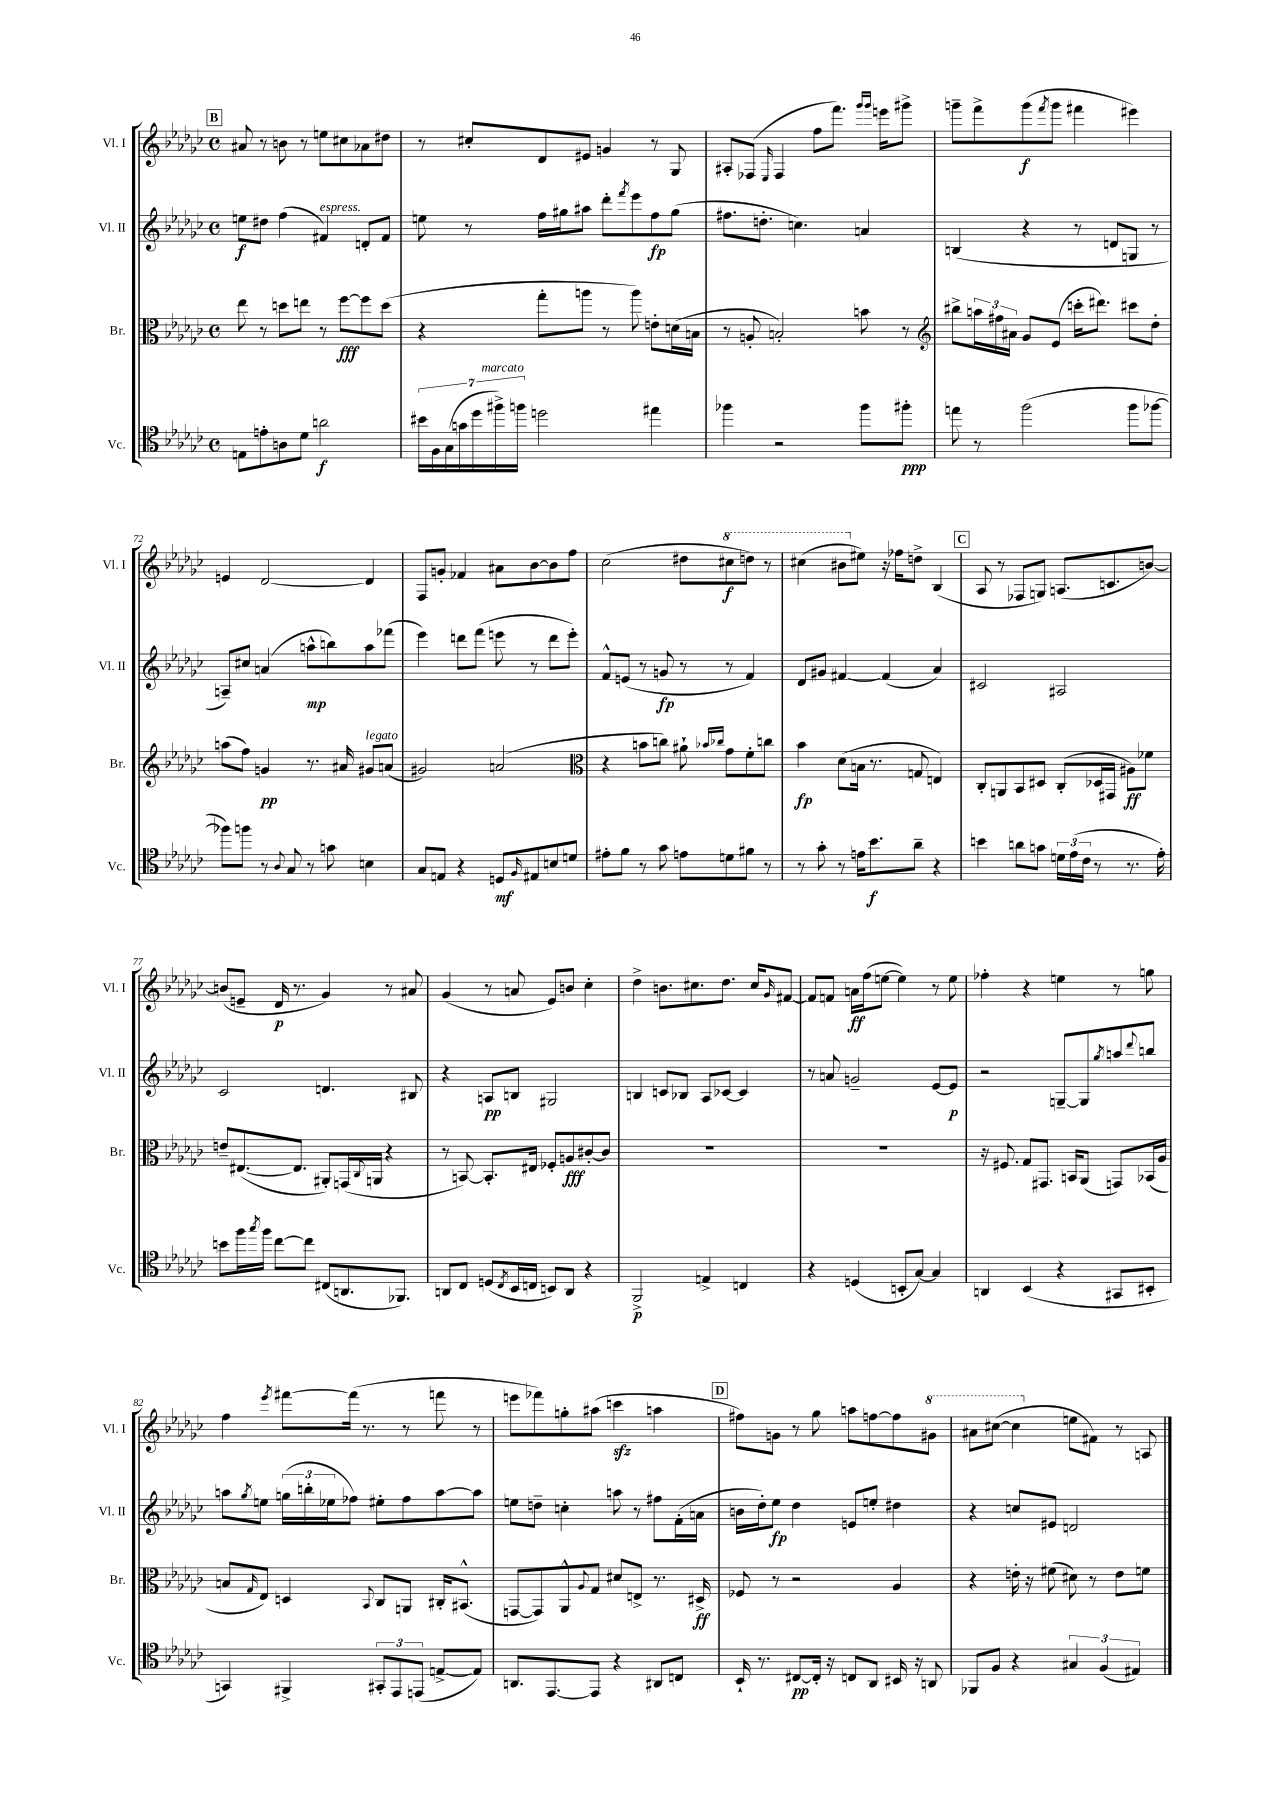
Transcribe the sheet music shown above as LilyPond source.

<<
\new StaffGroup <<
\new Staff = "s0" \with { instrumentName = "Vl. I" shortInstrumentName = "Vl. I" } {
    \clef treble \key ges \major \defaultTimeSignature \time 4/4
    \mark \markup { \box "B" } ais'8 r8 b'8 r8 e''8 cis''8 aes'8 dis''8 |
    r8 cis''8-. des'8 eis'8 g'4 r8 ges8 |
    ais8-. fes8( \grace { ees16 } fes4 f''8 f'''8.) \grace { ges'''16 ges'''16 } e'''16 gis'''8-> |
    g'''8-- f'''8-> g'''8\f( \acciaccatura { f'''8 } g'''8 fis'''4 eis'''4) |
    e'4 des'2~ des'4 |
    f8 g'8-. fes'4 ais'8 bes'8~ bes'8 f''8 |
    ces''2( dis''8 \ottava #1 cis'''8\f d'''8) r8 |
    cis'''4( bis''8 \ottava #0 eis''8) r16 fes''16 d''8-> bes4( |
    \mark \markup { \box "C" } aes8 r8 fes8 g8) a8.( c'8. b'8~) |
    b'8( e'8-- des'16\p r8. ges'4) r8 ais'8 |
    ges'4( r8 a'8 ees'8) b'8 ces''4-. |
    des''4-> b'8. cis''8. des''8. cis''16 \grace { ges'16 } fis'8~ |
    fis'8 f'8 a'16\ff f''16( e''8~ e''4) r8 e''8 |
    fes''4-. r4 e''4 r8 g''8 |
    f''4 \acciaccatura { ees'''8 } fis'''8~ fis'''16( r8. r8 f'''8 r8 |
    e'''8 fes'''8) g''8-. ais''8( c'''4\sfz a''4 |
    \mark \markup { \box "D" } fis''8) g'8 r8 ges''8 a''8 f''8~ f''8 \ottava #1 gis''8 |
    ais''8 cis'''8~( cis'''4 \ottava #0 e''8 fis'8) r8 a8 \bar "|." |
}
\new Staff = "s1" \with { instrumentName = "Vl. II" shortInstrumentName = "Vl. II" } {
    \clef treble \key ges \major \defaultTimeSignature \time 4/4
    \mark \markup { \box "B" } e''8\f dis''8 f''4( fis'4^\markup { \italic "espress." }) d'8-. fis'8 |
    e''8 r8 f''16 gis''16 ais''8 des'''8-. \acciaccatura { f'''8 } ees'''8 f''8\fp gis''8( |
    fis''8. d''8.-. c''4.) a'4 |
    b4( r4 r8 d'8 g8 r8 |
    a8--) cis''8 a'4( a''8-^\mp b''8) a''8 fes'''8( |
    ees'''4) d'''8 f'''8( e'''8 r8 d'''8 e'''8-.) |
    f'8-^ e'8( r8 g'8\fp r8 r8 f'4) |
    des'8 gis'8 fis'4~ fis'4( aes'4) |
    \mark \markup { \box "C" } cis'2 ais2 |
    ces'2 d'4. bis8 |
    r4 a8\pp b8 gis2 |
    b4 c'8 bes8 aes8 ces'8~ ces'4 |
    r8 a'8 g'2-- ees'8~ ees'8\p |
    r2 g8~-- g8 \acciaccatura { ges''8 } a''8 \appoggiatura { des'''8 } b''8 |
    a''8 \acciaccatura { ges''8 } e''8 \tuplet 3/2 { g''16( b''16-. ees''16 } fes''8) eis''8-. fes''8 a''8~ a''8 |
    e''8 d''8-- c''4-. a''8 r8 fis''8 f'16-.( a'16 |
    \mark \markup { \box "D" } b'16 des''16-.) ees''8\fp des''4 e'8 e''8-. dis''4 |
    r4 c''8 eis'8 d'2 \bar "|." |
}
\new Staff = "s2" \with { instrumentName = "Br." shortInstrumentName = "Br." } {
    \clef alto \key ges \major \defaultTimeSignature \time 4/4
    \mark \markup { \box "B" } ees''8 r8 d''8 e''8 r8 f''8~\fff f''8 d''8( |
    r4 ges''8-. a''8 r8 a''8) e'8-. d'16( b16 |
    r8 a8-. b2-.) b'8 r8 |
    \clef treble bis''8-> \tuplet 3/2 { a''16 fis''16 ais'16 } ges'8 ees'8( c'''16-. dis'''8.) cis'''8 des''8-. |
    a''8( f''8) g'4\pp r8. ais'16 gis'8^\markup { \italic "legato" } a'8( |
    gis'2) a'2( |
    \clef alto r4 b'8 c''8) ais'8-! \grace { bes'16 ces''16 } ges'8 f'8-. c''8 |
    bes'4\fp des'8( b16 r8. g8 e4) |
    \mark \markup { \box "C" } ces8-. a,8 bes,8 dis8 ces8-.( des16 gis,16 ais8\ff) fes'8 |
    e'8-- eis8.~( eis8. ais,8-.) g,16( \appoggiatura { ces8 } a,16 r4 |
    r8 b,8~) b,8.-. eis16 fes8-. a8\fff cis'8~-. cis'8 |
    R1 |
    R1 |
    r16 fis8. ges8 gis,8. b,16 aes,8( g,8) bes,16( aes16 |
    b8 \grace { ges16 } ees8) d4 \appoggiatura { bes,8 } ces8 a,8 cis16-. bis,8.-^( |
    g,8~ g,8) aes,8-^ \appoggiatura { aes8 } ges8 dis'8 e8-> r8. dis16->\ff |
    \mark \markup { \box "D" } fes8 r8 r2 aes4 |
    r4 e'16-. r16 fis'8( dis'8) r8 e'8 f'8 \bar "|." |
}
\new Staff = "s3" \with { instrumentName = "Vc." shortInstrumentName = "Vc." } {
    \clef tenor \key ges \major \defaultTimeSignature \time 4/4
    \mark \markup { \box "B" } e8 e'8-. a8 des'8 a'2\f |
    \tuplet 7/4 { bis'16 f16 ges16( g'16 des''16 fis''16->^\markup { \italic "marcato" }) f''16 } d''2 eis''4 |
    fes''4 r2 fes''8 fis''8-.\ppp |
    e''8 r8 f''2( f''8 fes''8~ |
    fes''8) f''8 r8 \appoggiatura { aes8 } ges8 r8 g'8 b4 |
    ges8 e8 r4 d8\mf \grace { f16 } eis8 b8 d'8 |
    eis'8-. f'8 r8 ges'8 e'8 d'8 fis'8 r8 |
    r8 ges'8-. r8 e'16 bes'8.\f aes'8-- r4 |
    \mark \markup { \box "C" } b'4 a'8 g'8 \tuplet 3/2 { d'16 ees'16( ces'16 } r8 r8. ees'16-.) |
    b'8 f''16 \acciaccatura { ges''8 } f''16 ces''8~ ces''8 cis8( a,8. fes,8.) |
    a,8 ces8 d8( \acciaccatura { ces8 } bes,16 c16 b,8) a,8 r4 |
    f,2->\p e4-> c4 |
    r4 d4( b,8-. ges8~) ges4 |
    a,4 bes,4( r4 gis,8 bis,8-. |
    g,4) fis,4-> \tuplet 3/2 { gis,8-. ees,8 e,8( } e8~-> e8) |
    a,8. ees,8.~ ees,8 r4 ais,8 c8 |
    \mark \markup { \box "D" } bes,16-! r8. cis8~\pp cis16-. r16 c8 aes,8 bis,16 r16 a,8 |
    fes,8 f8 r4 \tuplet 3/2 { gis4 f4( eis4) } \bar "|." |
}
>>
>>
\layout { \context { \Score currentBarNumber = #68 } }
